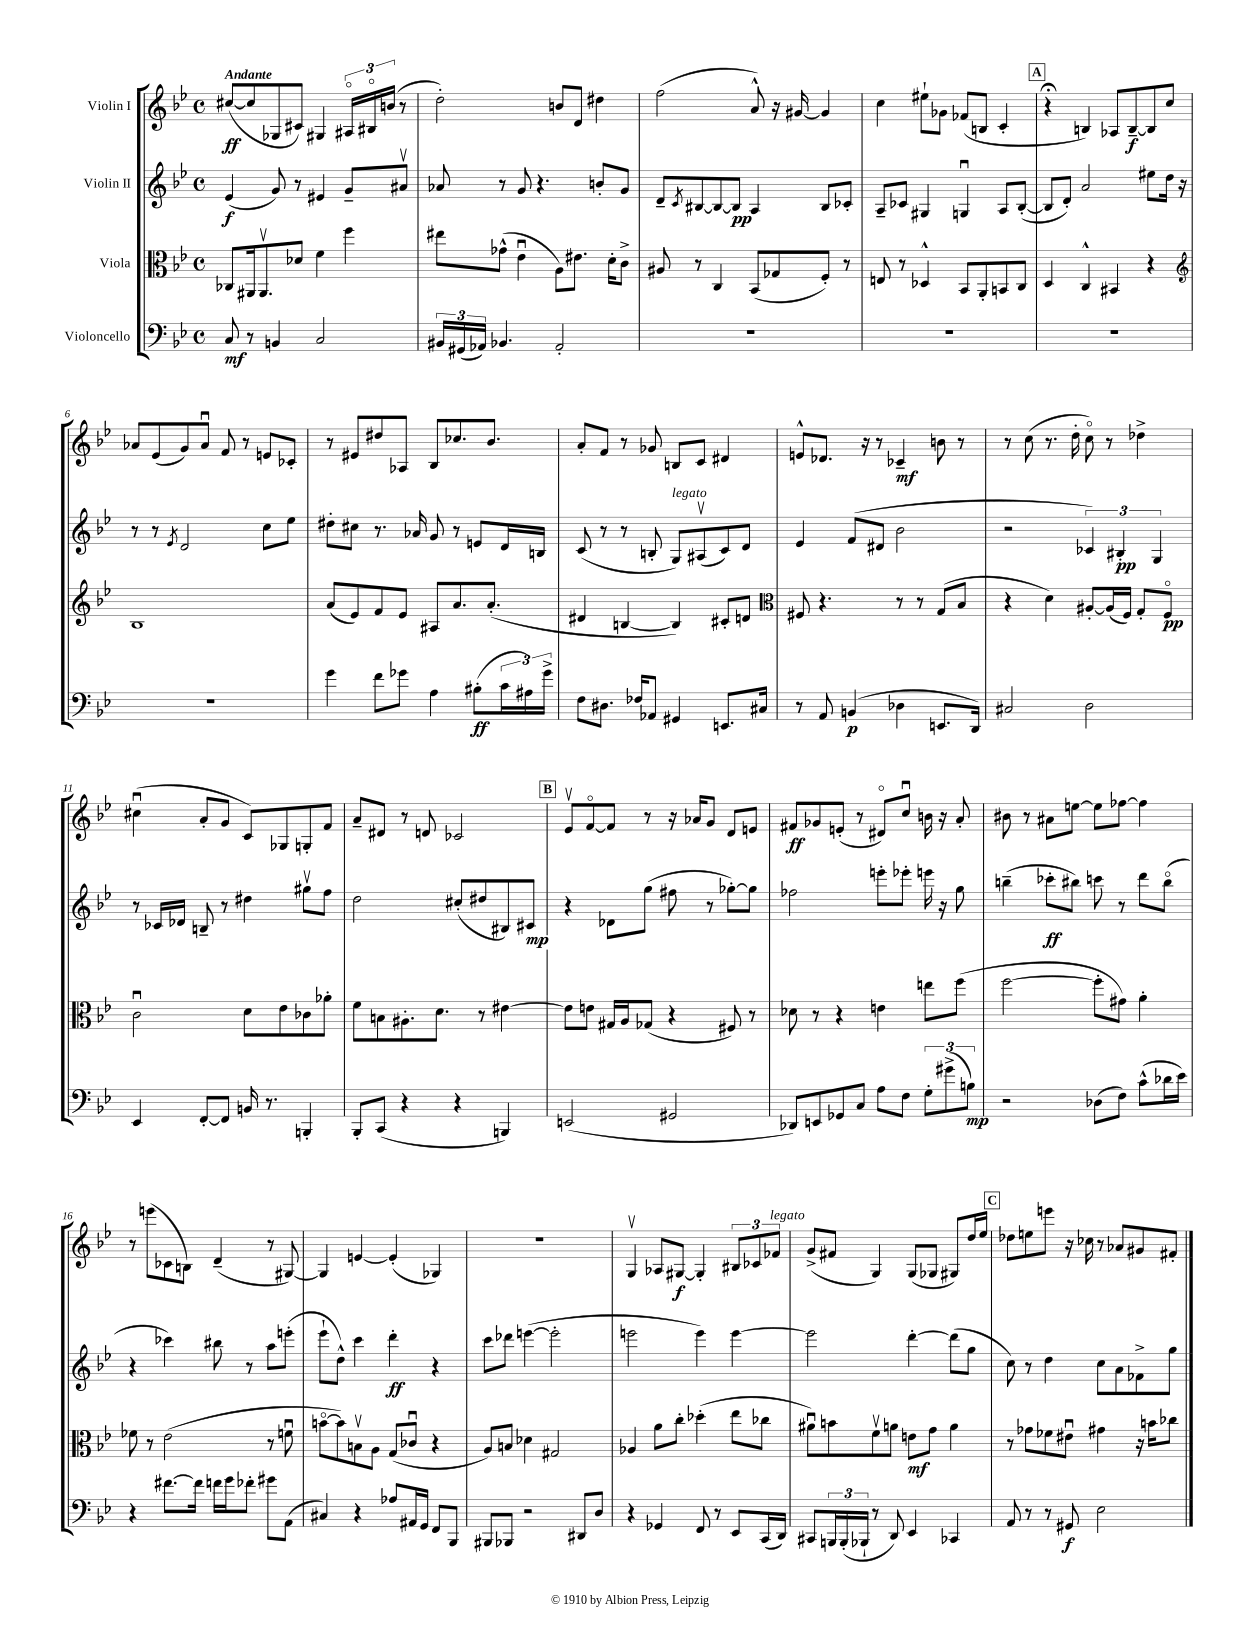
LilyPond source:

<<
\new StaffGroup <<
\new Staff = "s0" \with { instrumentName = "Violin I" } {
    \clef treble \key bes \major \defaultTimeSignature \time 4/4 \tempo "Andante"
    cis''8~\ff( cis''8 ges8 cis'8) gis4 \tuplet 3/2 { ais16\flageolet bis16\flageolet b'16( } r8 |
    d''2-.) b'8 d'8 dis''4 |
    f''2( a'8-^) r16 gis'16~ gis'4 |
    c''4 eis''8-! ges'8 fes'8( b8 c'4-. |
    \mark \markup { \box "A" } r4\fermata b4) aes8 b8~--\f b8 c''8 |
    aes'8 ees'8( g'8) aes'8\downbow f'8 r8 e'8 ces'8-. |
    r8 eis'8 dis''8 aes8 bes8 ces''8. bes'8. |
    a'8-. f'8 r8 ges'8 b8 c'8 dis'4 |
    e'8-^ des'8. r16 r8 ces'4--\mf b'8 r8 |
    r8 c''8( r8. d''16-. c''8\flageolet) r8 des''4-> |
    cis''4\downbow( a'8-. g'8 c'8) ges8 g8-. f'8 |
    a'8-- dis'8 r8 d'8 ces'2 |
    \mark \markup { \box "B" } ees'8\upbow f'8~\flageolet f'8 r8 r16 aes'16 g'8 d'8 e'8 |
    fis'8\ff ges'8 e'8-.( r8 dis'8\flageolet) c''8\downbow b'16 r16 a'8-. |
    bis'8 r8 ais'8 e''8~ e''8 fes''8~ fes''4 |
    r8 e'''8( ces'8 b8) d'4--( r8 gis8~) |
    gis4 e'4~ e'4-.( ges4) |
    r1 |
    g4\upbow aes8 gis8~\f gis4-. \tuplet 3/2 { bis8 ces'8 fes'8^\markup { \italic "legato" } } |
    g'8->( fis'8 g4) g8( ges8 gis8) d''16 ees''16 |
    \mark \markup { \box "C" } des''8 e''8 e'''8 r16 ces''16 r8 aes'8 gis'8 fis'8-. \bar "|." |
}
\new Staff = "s1" \with { instrumentName = "Violin II" } {
    \clef treble \key bes \major \defaultTimeSignature \time 4/4
    ees'4\f( g'8) r8 eis'4 g'8-- ais'8\upbow |
    aes'8 r8 g'8 r4. b'8-. g'8 |
    d'8-- \acciaccatura { c'8 } bis8~ bis8~ bis8\pp a4 bis8 ces'8-. |
    a8-- ces'8 gis4 g4\downbow a8 bes8~-.( |
    \mark \markup { \box "A" } bes8 d'8-.) a'2 eis''8 d''16 r16 |
    r8 r8 \acciaccatura { ees'8 } d'2 c''8 ees''8 |
    dis''8-. cis''8 r8. aes'16 g'8 r8 e'8 d'16 b16 |
    c'8( r8 r8 b8-. g8^\markup { \italic "legato" }) ais8\upbow( c'8) d'8 |
    ees'4 f'8( dis'8 bes'2 |
    r2 \tuplet 3/2 { ces'4) bis4-.\pp g4 } |
    r8 ces'16 des'16 b8-- r8 dis''4 gis''8\upbow f''8 |
    d''2 cis''8-.( dis''8 bis8) cis'8\mp |
    \mark \markup { \box "B" } r4 des'8 g''8( fis''8 r8 ges''8~-.) ges''8 |
    fes''2 e'''8-. ees'''8-. e'''16 r16 g''8 |
    b''4--( ces'''8-.\ff bis''8) c'''8 r8 d'''8 bis''8\flageolet( |
    r4 ces'''4) bis''8 r8 a''8 e'''8-.( |
    ees'''8-! d''8-^) c'''4 d'''4-.\ff r4 |
    c'''8 des'''8 e'''4~( e'''2-. |
    e'''2 e'''4) e'''4~ |
    e'''2 d'''4~-. d'''8( g''8 |
    \mark \markup { \box "C" } c''8) r8 d''4 c''8 a'8 fes'8-> g''8 \bar "|." |
}
\new Staff = "s2" \with { instrumentName = "Viola" } {
    \clef alto \key bes \major \defaultTimeSignature \time 4/4
    ces8 ais,16 ais,8.\upbow des'8 f'4 f''4 |
    eis''8 ges'8-^( ees'4\downbow a8) eis'8. d'16-. c'8-> |
    ais8 r8 c4 bes,8( ges8 f8-.) r8 |
    e8 r8 des4-^ bes,8 a,8-. b,8 c8 |
    \mark \markup { \box "A" } d4 c4-^ bis,4 r4 |
    \clef treble bes1 |
    a'8( ees'8) f'8 ees'8 ais8 a'8. a'8.-.( |
    dis'4 b4~ b4) cis'8-. d'8 |
    \clef alto fis8 r4. r8 r8 g8( bes8 |
    r4 d'4) ais8~-. ais16( f16) g8-. f8\flageolet\pp |
    c'2\downbow d'8 ees'8 ces'8 aes'8-. |
    f'8 b8 ais8.-. d'8. r8 eis'4~ |
    \mark \markup { \box "B" } eis'8 e'8 gis16 a16 ges8( r4 fis8) r8 |
    des'8 r8 r4 e'4 e''8 f''8( |
    f''2~ f''8-. gis'8) a'4-. |
    fes'8 r8 ees'2( r8 f'8\downbow |
    b'8~\flageolet b'8) b8\upbow a8 g8( ces'8\downbow r4 |
    a8) b8 des'4 gis2 |
    aes4 a'8 c''8-. des''4-.( ees''8 ces''8 |
    ais'8\downbow) b'8 f'8\upbow a'8 e'8\mf g'8 a'4 |
    \mark \markup { \box "C" } r8 ges'8 fes'8 eis'8\downbow gis'4 r16 b'16 ces''8 \bar "|." |
}
\new Staff = "s3" \with { instrumentName = "Violoncello" } {
    \clef bass \key bes \major \defaultTimeSignature \time 4/4
    c8\mf r8 b,4 c2 |
    \tuplet 3/2 { bis,16 gis,16( aes,16) } bes,4. aes,2-. |
    R1 |
    R1 |
    \mark \markup { \box "A" } R1 |
    R1 |
    g'4 f'8 ges'8 a4 bis8-.\ff( \tuplet 3/2 { c'16 ais16) ges'16-> } |
    f8 dis8. fes16 aes,8 gis,4 e,8. cis16 |
    r8 a,8 b,4\p( des4 e,8. d,16) |
    cis2 d2 |
    ees,4 f,8~-. f,8 b,16 r8. b,,4-. |
    bes,,8-. c,8( r4 r4 b,,4) |
    \mark \markup { \box "B" } e,2( gis,2 |
    des,8) e,8 ges,8 c8 a8 f8 \tuplet 3/2 { g8-. gis'8->( b8\mp) } |
    r2 des8( f8) c'8-^( des'16 ees'16) |
    r4 fis'8.~ fis'16 f'16 g'16 fes'8-. gis'8 a,8( |
    cis4) r4 aes8 ais,16 g,16 f,8 bes,,8 |
    bis,,8 bes,,8 r2 dis,8 d8 |
    r4 ges,4 f,8 r8 ees,8 c,16( d,16) |
    cis,8 \tuplet 3/2 { b,,16 b,,16-.( bes,,16-! } r8 d,8) ees,4 ces,4 |
    \mark \markup { \box "C" } a,8 r8 r8 gis,8\f ees2 \bar "|." |
}
>>
>>
